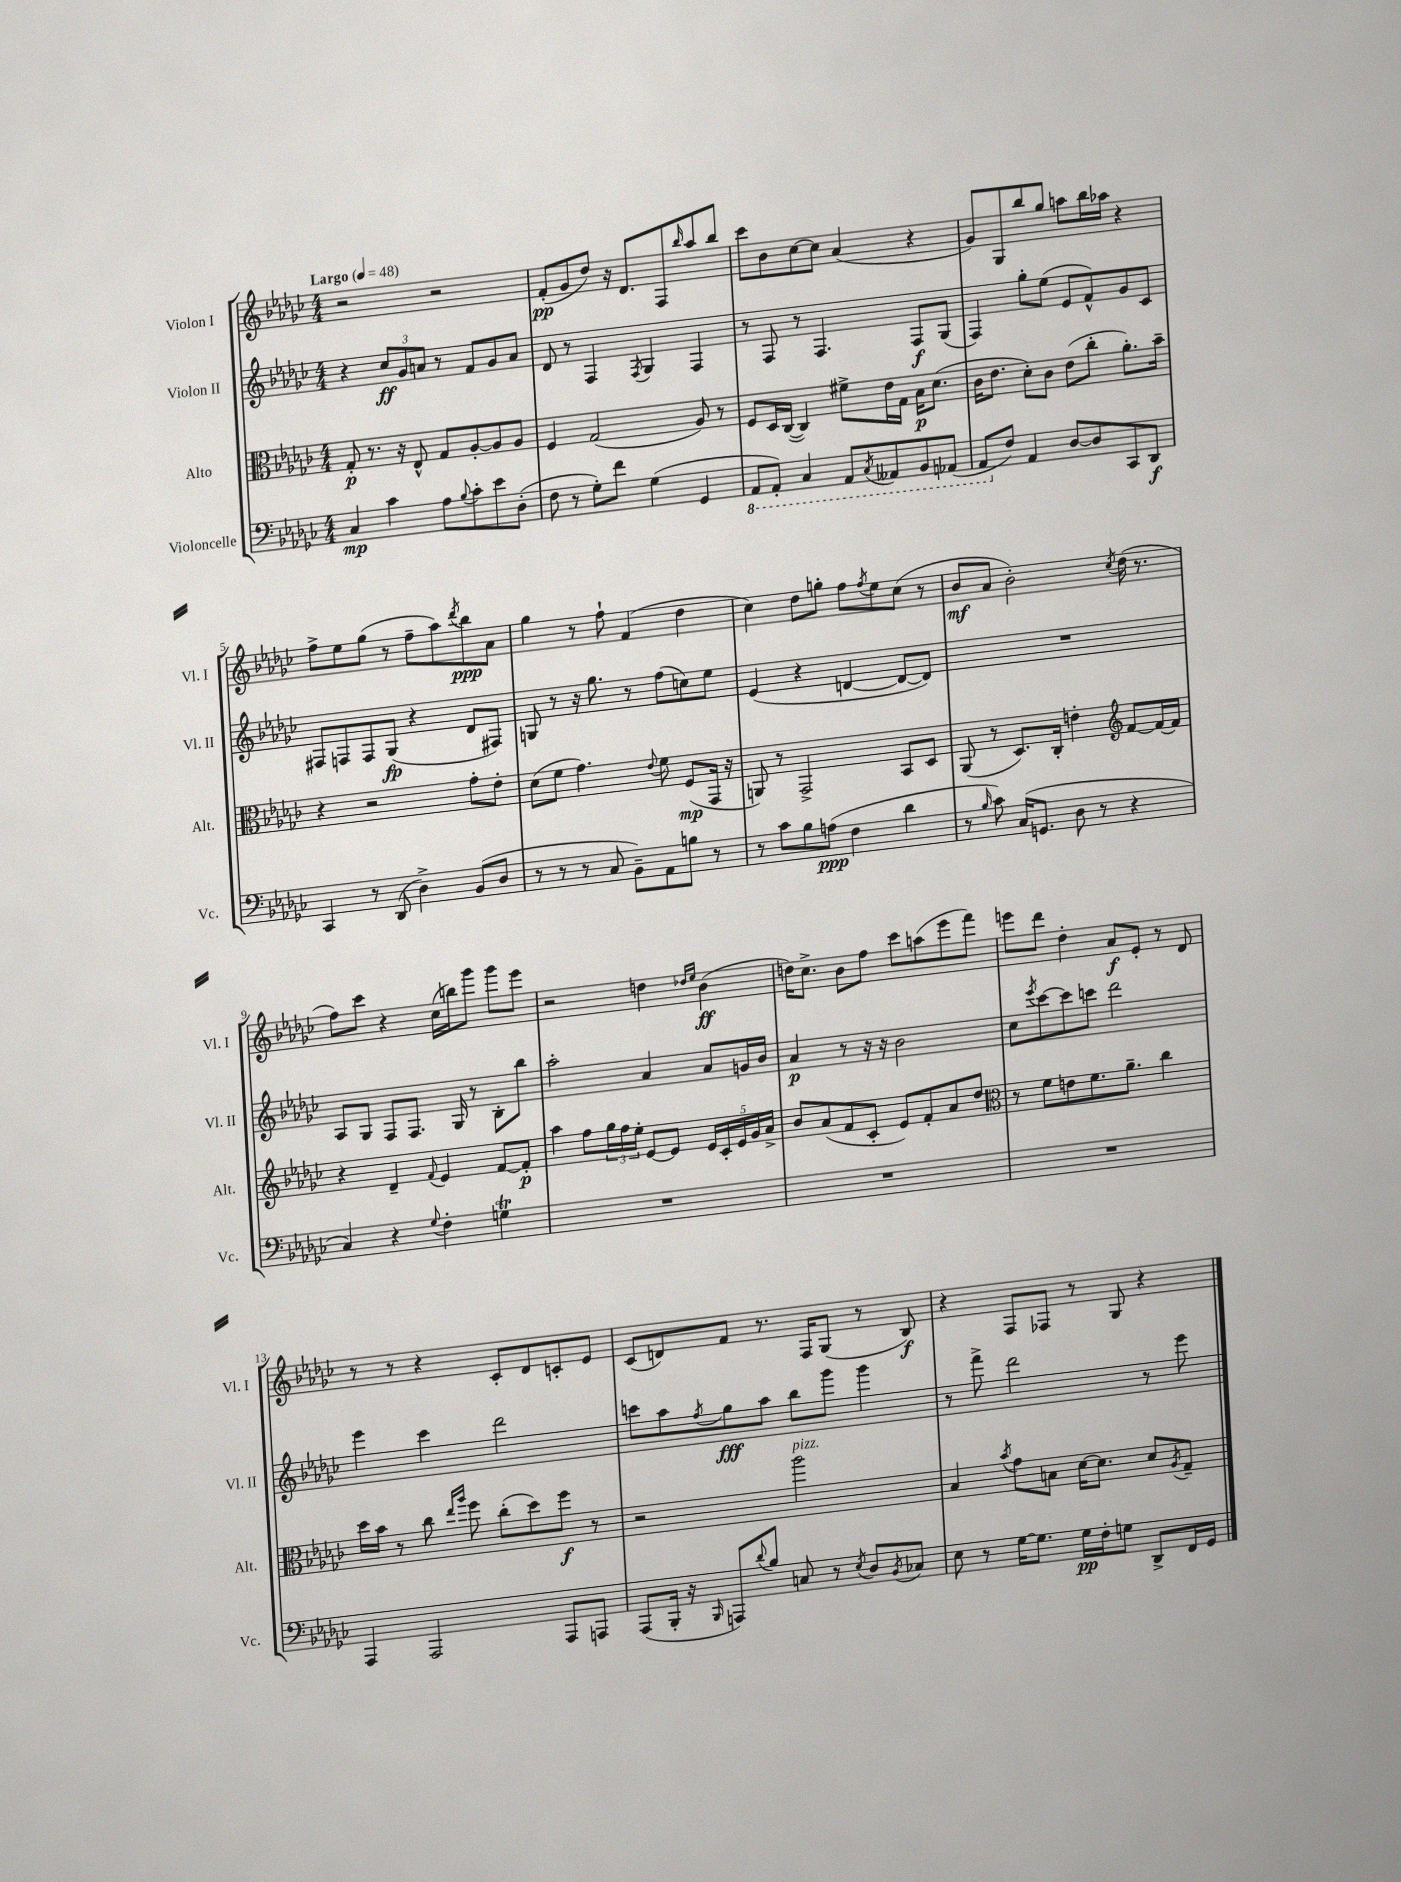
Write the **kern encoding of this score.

**kern	**kern	**kern	**kern
*staff4	*staff3	*staff2	*staff1
*clefF4	*clefC3	*clefG2	*clefG2
*k[b-e-a-d-g-c-]	*k[b-e-a-d-g-c-]	*k[b-e-a-d-g-c-]	*k[b-e-a-d-g-c-]
*M4/4	*M4/4	*M4/4	*M4/4
*MM48	*MM48	*MM48	*MM48
4C-	8G-'	4r	2r
.	8.r	.	.
4c-	.	12cc-	.
.	16r	.	.
.	.	12g-	.
.	8E-^^	.	.
.	.	12a	.
8A-	8G-	8r	2r
8qqB-	.	.	.
8c-'	[8A-'	8f	.
8e-	8A-]	8g-	.
(8D-'	8A-	8a	.
=	=	=	=
8F	4F	8d-	(8f'
8r	.	8r	8g-
8G-')	(2G-	4F	8dd-)
8f	.	.	16r
.	.	.	8.d-
.	.	8qF	.
(4G-	.	4G-	.
.	.	.	8F
.	.	.	16qqbb-
4GG-	8A-)	4F	8aa-
.	8r	.	8bb-
=	=	=	=
8AAA-	8F	8r	8ccc-
8AAA-')	16D-	8F	8b-
.	([16C-	.	.
4CC-	4C-])	8r	[8cc-
.	.	4.F	8cc-]
8AAA-	8f#^	.	(4a-
8qCC-	.	.	.
8AAA--	16e-	.	.
.	16G-	.	.
8BBB-	16B-	8F	4r
.	(8.d-	.	.
(8AAA-	.	(8G-	.
=	=	=	=
8AAA-	16c-	4F)	8g-)
.	8.e-	.	.
8F)	.	.	8G-
4AA-	8d-')	8gg-'	8bb-
.	8c-	(8ee-	8gg-
[8D-	(8e-	8e-	8aa
8D-]	8cc-'	8f^^)	16bb-
.	.	.	16aa-
8CC-	8.a-')	8g-	4r
8DD-	.	8c-	.
.	16b-~	.	.
=	=	=	=
4CC-	4r	8F#	8ff^
.	.	8F	8ee-
8r	2r	8F	(8gg-
(8DD-	.	(8G-	8r
4D-^)	.	4r	8ff~
.	.	.	8aa-)
.	.	.	8qddd-
(8BB-	8g-'	8d-	8bb-
8D-	8e-'	8F#)	8a-
=	=	=	=
8r	(8d-	8G	4gg-
8r	8f	8r	.
8r	4.g-)	16r	8r
.	.	8.gg-	.
8C-	.	.	8ff`
8BB-~)	.	8r	(4f
.	8qqe-	.	.
8AA-	8f	(8ff	.
8B	(8F	8cc)	4dd-
8r	16GG-	8ee-	.
.	16r	.	.
=	=	=	=
8r	8AA)	(4e-	4cc-)
8c-	8r	.	.
8B-	2GG-^	4r	8dd-
(8A	.	.	8gg'
4F	.	[4d	8ff
.	.	.	8qff
.	.	.	8ee-
4d-	8BB-	8d_	(8cc-
.	8D-	8d])	8r
=	=	=	=
8r	(8AA-	1r	8b-
16qqB-	.	.	.
8c-)	8r	.	8a-
(16C-	8.D-)	.	2b-')
8.GG	.	.	.
.	16C-'	.	.
8D-	4e'	.	.
8r	.	.	.
*	*clefG2	*	*
.	.	.	8qcc-
4r	[8f	.	(16dd-
.	.	.	8.r
.	16f_	.	.
.	16f]	.	.
=	=	=	=
4C-)	4r	8A-	8ff)
.	.	8G-	8ccc-
4r	4d-~	8F	4r
.	.	8.F	.
8qqG-	8qqf	.	.
4F'	4e-	.	(16cc-
.	.	16G-	16bb)
.	.	8r	8ggg-
4G	[8f	8B-'	8ggg-
.	8f']	8bb-	8eee-
=	=	=	=
1r	4aa-	2aa-'	2r
.	8ff	.	.
.	24gg-	.	.
.	24ff	.	.
.	24ee-'	.	.
.	[8e-	4a-	4dd
.	8e-]	.	.
.	.	.	16qqdd-
.	.	.	16qqee-
.	20e-	8a-	(4b-
.	20c-'	.	.
.	20e-	.	.
.	.	16g	.
.	20g-	.	.
.	.	16b-	.
.	20a-^	.	.
=	=	=	=
1r	8b-	4a-	16dd)
.	.	.	8.cc-^
.	(8a-	.	.
.	8f	8r	8b-
.	8c-'	16r	8ff
.	.	16r	.
.	8e-)	2b-	8ccc-
.	8f'	.	(8aa
.	8a-	.	8eee-
.	8dd-	.	8fff)
=	=	=	=
*	*clefC3	*	*
1r	8r	8cc-	8eee
.	.	8qeee-	.
.	8f	[8ccc-	8ddd-
.	8e	8ccc-]	4dd-'
.	8.f	8ccc	.
.	.	2ddd-	8a-
.	8.a-~	.	.
.	.	.	8e-'
.	4cc-	.	8r
.	.	.	8d-
=	=	=	=
4AAA-	16dd-	4eee-	8r
.	16b-	.	.
.	8r	.	8r
2AAA-	8cc-	4ccc-	4r
.	16qqee-	.	.
.	16qqaa-	.	.
.	8ff	.	.
.	(8cc-'	2ddd-	8c-'
.	8dd-)	.	8d-
8AAA-	8ff	.	8c'
8AAA	8r	.	8e-
=	=	=	=
(8AAA-	2r	8ccc	(8c-
16BBB-'	.	8aa-	8d)
16r	.	.	.
16qqBBB-	.	8qff	.
8AAA)	.	8gg-	8f
8qqd-	.	.	.
8B-	.	8aa-	8.r
8C	2aa-	8bb-	.
.	.	.	16F
8r	.	8ggg-	(8G-
8qE-	.	.	.
8D-	.	4ggg-	8r
8qBB-	.	.	.
8C-	.	.	8B-)
=	=	=	=
8E-	4B-	8r	4r
8r	.	8fff^	.
.	8qb-	.	.
[16G-	8g-	2ddd-	8F
8.G-]	.	.	.
.	8B	.	8F-
16G-	[16d-	.	8r
16F'	8.d-]	.	.
8G	.	.	8G-
8DD-^	8d-	8r	4r
.	8qA-	.	.
16FF	8G-~	8eee-	.
16GG-	.	.	.
==	==	==	==
*-	*-	*-	*-
